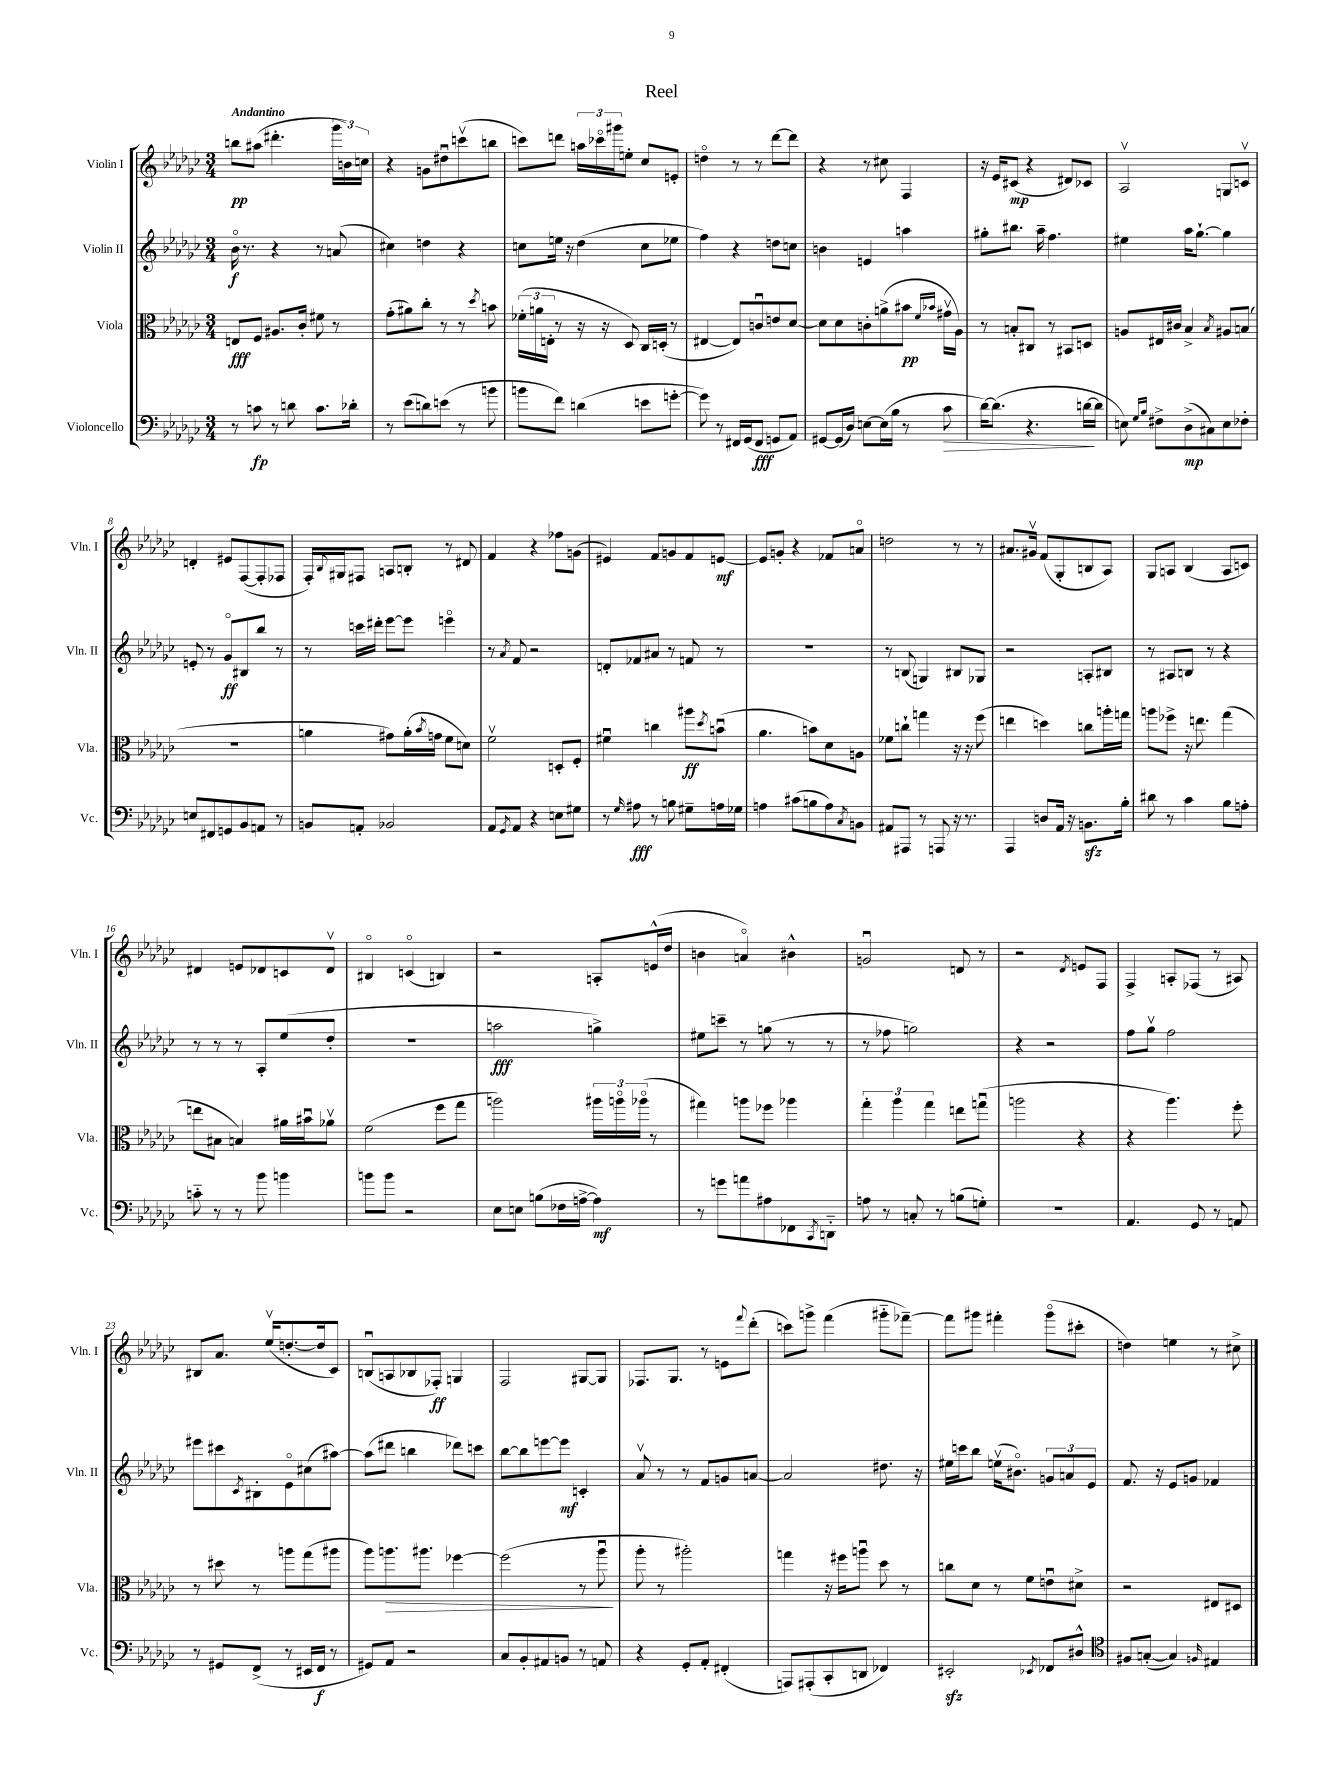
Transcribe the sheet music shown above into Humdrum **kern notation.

**kern	**kern	**kern	**kern
*staff4	*staff3	*staff2	*staff1
*clefF4	*clefC3	*clefG2	*clefG2
*k[b-e-a-d-g-c-]	*k[b-e-a-d-g-c-]	*k[b-e-a-d-g-c-]	*k[b-e-a-d-g-c-]
*M3/4	*M3/4	*M3/4	*M3/4
8r	8E	16b-o	8bb
.	.	8.r	.
8c	8F	.	(8aa#
8r	8.A#	4r	4.ddd#'
8d	.	.	.
.	16c-'	.	.
8.c	8f#	8r	.
.	8r	(8a	24ggg-
.	.	.	24b)
16d-'	.	.	.
.	.	.	24cc
=	=	=	=
8r	(8g-'	4cc#)	4r
(8e-	8a#)	.	.
8d)	8cc-'	4dd	8g
(8e	8r	.	8dd#u
8r	8r	4r	(8cccv
.	8qdd-	.	.
8b	8b	.	8bb
=	=	=	=
8b	(24f-'	8cc	8ccc)
.	24a	.	.
.	24E'	.	.
8f)	8r	16ee	8ddd
.	.	16r	.
(4d	16r	(4dd-	24aa
.	.	.	24ccc-o
.	16r	.	.
.	.	.	24ggg#
.	8D-)	.	8ee'
8e	16C-	8cc	8cc-
.	(16D'	.	.
[8g'	8r	8ee-	8e'
=	=	=	=
8g])	[4E#	4ff)	4ddo
8r	.	.	.
16FF#	8E#])	4r	8r
(16GG-	.	.	.
8FF#	8cu	.	8r
8GG	8e	8dd	[8ddd-
8AA-)	[8d-	8cc	8ddd-]
=	=	=	=
[8GG#	8d-]	4b	4r
(16GG#]	8d-	.	.
16D-)	.	.	.
[8E	8c'	4e	8r
(16E]	(8a^	.	8cc#
16B-	.	.	.
8r	8b#	4aa	4F
.	16qqf	.	.
.	16qqb-	.	.
8c-	16g#v	.	.
.	16A-)	.	.
=	=	=	=
[16d-)	8r	8gg#'	16r
(8.d-]	.	.	16e-
.	8B'	8.bb#	(8c#
4.r	8C#	.	4r
.	.	16aa-~	.
.	8r	4.ff	.
.	8BB#	.	8d#)
[16d	8D	.	8c-
16d]	.	.	.
=	=	=	=
8E)	8A	4ee#	2A-v
16qqG-	.	.	.
16qqB-	.	.	.
8F#^	16E#	.	.
.	16c#	.	.
(8D-^	4B-^	16aa-	.
.	.	[8.gg-`	.
8C#)	.	.	.
.	8qB-	.	.
8E	8A#	4gg-]	8G
8F-'	(8B	.	8cv
=	=	=	=
8E	2.r	8e'	4d'
8FF#	.	8r	.
8GG	.	8g-o	8e#
8BB-	.	8B#	([8F
8AA	.	8bb-	8F']
8r	.	8r	8F-
=	=	=	=
8BB	4a	8r	16F')
.	.	.	8qqB-
.	.	.	16G#
8AA'	.	16ccc	8F#
.	.	16ddd#'	.
2BB-	8g#)	[8eee-	8A
.	(16a'	8eee-]	8B'
.	8qb-	.	.
.	16g	.	.
.	8f	4eeeo	8r
.	8d)	.	8d#
=	=	=	=
8AA-	2fv	8r	4f
8qGG-	.	8qa-	.
8AA-	.	8f	.
4r	.	2r	4r
8E	8D'	.	8ff-
8G#	8F'	.	(8g
=	=	=	=
8r	4f#u	8d'	4e#)
16qqG-	.	.	.
8A#	.	8f-	.
8r	4cc	8a#	8f
8B	.	8r	8g
8G#~	8aa#	8f	8f
.	8qdd-	.	.
16A	(8bu	8r	[8e
16G-	.	.	.
=	=	=	=
4A	4.a-	2.r	8e]
.	.	.	8g'
(8c#	.	.	4r
8B	8b)	.	.
8A)	8d-	.	8f-
8qC-	.	.	.
8BB	8A	.	8ao
=	=	=	=
8AA#	8f-	8r	2dd
8AAA#	8cc`	(8B	.
8r	4gg	4G)	.
8AAA	.	.	.
16r	16r	8B#	8r
8.r	16r	.	.
.	(8ff	8G-	8r
=	=	=	=
4AAA-	4ee	2r	8.a#
.	.	.	16g#v
8D	4dd)	.	(8f
16AA-	.	.	8G-'
16r	.	.	.
8.BB	8cc	8A'	8B
.	16aa'	8B#	8A-)
16B-'	16gg	.	.
=	=	=	=
8d#	8aa	8r	8G-
8r	8ff-^	8A#	8A
4c-	16r	8B	(4B-
.	8.ee	.	.
.	.	8r	.
8B-	(4gg-	4r	8A
8A'	.	.	8c)
=	=	=	=
8c'~	8ee	8r	4d#
8r	8B#	8r	.
8r	4B)	8r	8e
8b-	.	8A-'	8d-
4b	16a#	(8ee-	8c
.	16b#u	.	.
.	8a-v	8dd-'	8d-v
=	=	=	=
8b	(2f	2.r	4B#o
8b	.	.	.
2r	.	.	(4co
.	8ff	.	4B)
.	8gg-	.	.
=	=	=	=
8E-	2aa)	2aa	2r
8E	.	.	.
(8B	.	.	.
16F-	.	.	.
[16A^	.	.	.
4A])	24aa#	4gg^)	8A'
.	24aao	.	.
.	(24aa-o	.	.
.	8r	.	(16e^^
.	.	.	16dd-
=	=	=	=
8r	4gg#)	8ee#	4b
8g	.	8ccc~	.
8a	8aa	8r	4ao)
8A#	8ff-	(8gg	.
8FF-	4aa-	8r	4b#^^
8qCC-	.	.	.
8DD'~	.	8r	.
=	=	=	=
8A	6gg-'	8r	2gu
8r	.	8ff-	.
.	6aa-	.	.
8C'	.	2gg)	.
.	6gg-	.	.
8r	.	.	.
(8B	8ee	.	8d
8G')	(8ggu	.	8r
=	=	=	=
2.r	2aa	4r	2r
.	.	2r	.
.	.	.	8qd-
.	4r	.	8e
.	.	.	8F
=	=	=	=
4.AA-	4r	8ff	4F^
.	.	8gg-v	.
.	4.aa-)	2ff	8A'
8GG-	.	.	(8F-
8r	.	.	8r
8AA	8ff'	.	8A#)
=	=	=	=
8r	8r	8eee#	8B#
8GG#	8dd#	8ccc#	8.a-
.	.	8qc-	.
(8FF^	8r	8B#'	.
.	.	.	(16ee-v
8r	8aa	8e-o	[8.dd'
16EE#	(8gg-	(8cc#	.
16FF	.	.	16dd]
8r	8aa#	[8aa#)	8c-)
=	=	=	=
8GG#)	8aa-)	(8aa#]	(8Bu
8AA-	8.aa	8ddd#	8A
2r	.	4bb	8B-
.	8.aa#	.	.
.	.	.	8F-')
.	[4ff-	8ddd-)	4G
.	.	8ccc	.
=	=	=	=
8C-	(2ff-]	[8bb-	2F
8BB-'	.	8bb-]	.
8AA#	.	[8eee	.
8BB	.	8eee]	.
8r	8r	4c'	[8G#
8AA	8aa-u	.	8G#]
=	=	=	=
4r	8aa-'	8a-v	8.F-
.	8r	8r	.
.	.	.	8.G-
8GG-'	2aa#')	8r	.
8AA-'	.	8f	8r
(4FF#'	.	8g	8e
.	.	.	8qqfff
.	.	[8a	(8ddd-'
=	=	=	=
8AAA)	4gg	2a]	8ccc)
(8AAA#'	.	.	8ggg^
8CC-'	16r	.	(4fff
.	16ff#	.	.
8DD	8aau	.	.
4FF-)	8dd-	8.dd#	8ggg#'~
.	8r	.	[8fff-~)
.	.	16r	.
=	=	=	=
2EE#'	8cc	16ee#	8fff-]
.	.	16ccc	.
.	8d-	8bb-	8ggg#
.	8r	(16eev	4fff#'
.	.	8.b#o)	.
.	8f	.	.
8qEE-	.	.	.
8FF-	8eu	12g	(8ggg#o
.	.	12a	.
8D#^^	8d#^	.	8ccc#'
.	.	12e-	.
=	=	=	=
*clefC4	*	*	*
8F#	2r	8.f	4dd)
([8G'	.	.	.
.	.	16r	.
4G])	.	8e-	4ee
.	.	8g	.
16qqF	.	.	.
4E#	8E#	4f-	8r
.	8D#	.	8cc#^
==	==	==	==
*-	*-	*-	*-
